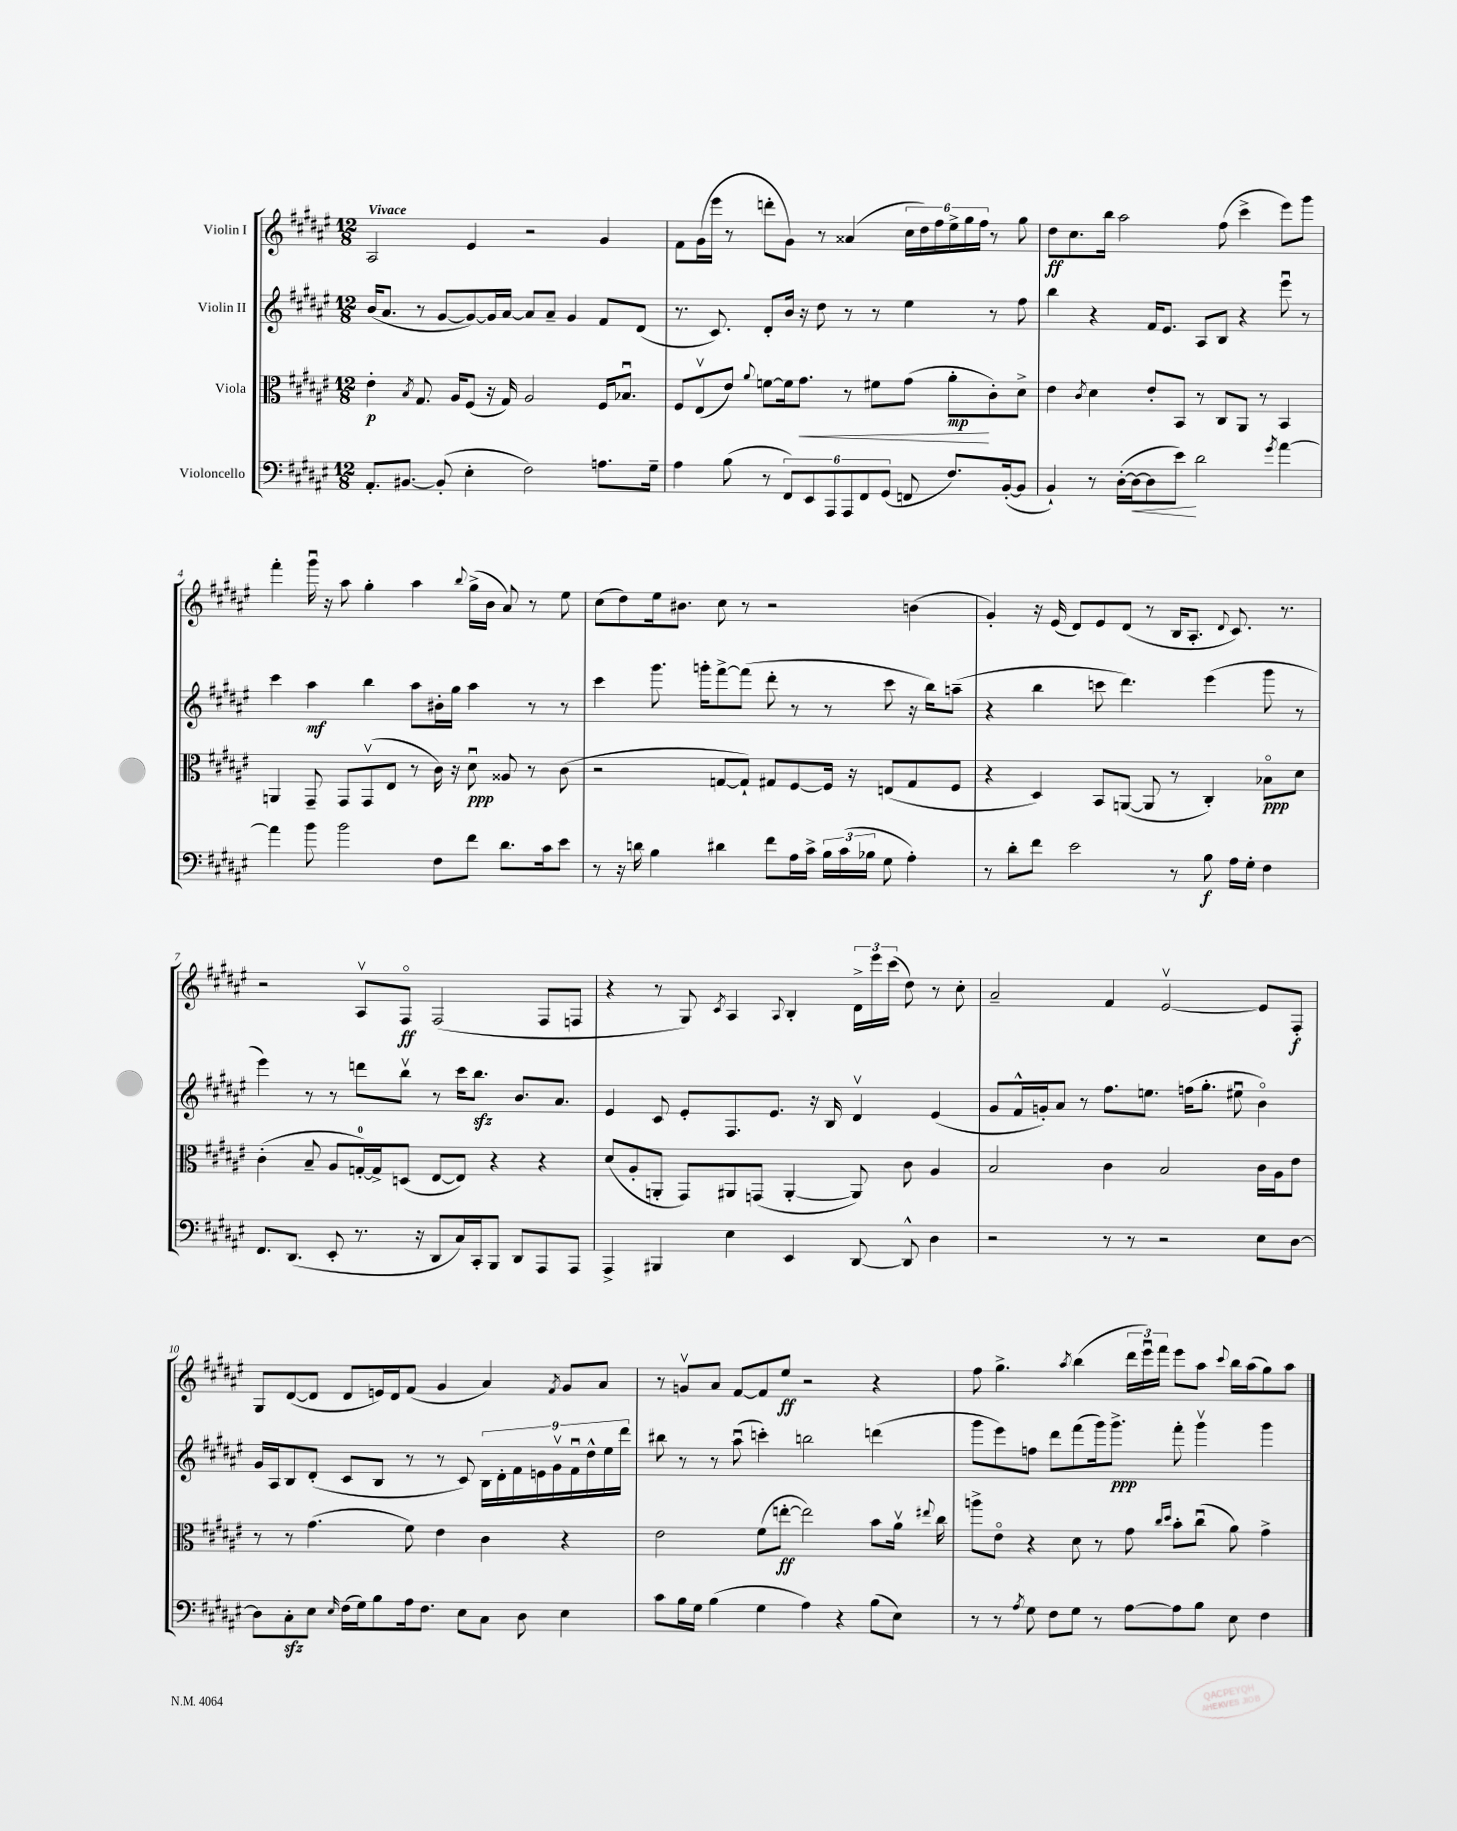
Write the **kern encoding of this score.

**kern	**kern	**kern	**kern
*staff4	*staff3	*staff2	*staff1
*clefF4	*clefC3	*clefG2	*clefG2
*k[f#c#g#d#a#e#]	*k[f#c#g#d#a#e#]	*k[f#c#g#d#a#e#]	*k[f#c#g#d#a#e#]
*M12/8	*M12/8	*M12/8	*M12/8
8.AA#'	4e#'	(16b	2A#
.	.	8.a#	.
[8.BB#	.	.	.
.	8qB	.	.
.	8.G#	8r	.
(8BB#']	.	[8g#	.
.	16A#	.	.
4E#'	(8F#	8g#_)	4e#
.	16r	16g#]	.
.	16G#)	[16a#	.
2F#)	2A#	8a#]	2r
.	.	8a#~	.
.	.	4g#	.
8.A	16F#	8f#	4g#
.	8.B-u	.	.
.	.	(8d#	.
16G#~	.	.	.
=	=	=	=
4A#	8F#	8.r	8f#
.	(8E#v	.	(16g#
.	.	8.c#)	16eee#
(8B	8e#)	.	8r
.	8qqa#	.	.
8r	[8f	8d#'	8ddd'
12FF#)	16f]	16b	8g#)
.	8.g#	16r	.
12EE#	.	.	.
.	.	8dd#	8r
12AAA#	.	.	.
12AAA#	8r	8r	(4a##
12FF#	.	.	.
.	8f#	8r	.
(12GG#	.	.	.
8FF	(8g#	4ee#	24cc#
.	.	.	24dd#)
.	.	.	24ff#
8.F#)	8a#'	.	24ee#^
.	.	.	24gg#
.	.	.	24ff#
.	8c#')	8r	8r
([16BB'	.	.	.
8BB]	8d#^	8ff#	8gg#
=	=	=	=
4BB`)	4e#	4bb	8dd#
.	.	.	8.cc#
.	8qc#	.	.
8r	4d#	4r	.
.	.	.	16bb
([16D#'	.	.	2aa#
16D#_	.	.	.
8D#]	8e#'	16f#	.
.	.	8.e#	.
8e#)	8BB	.	.
2d#	8r	8A#	.
.	8C#	8B	(8ff#
.	8AA#	4r	4ccc#^
.	8r	.	.
8qg#	.	.	.
[4a#	4BB	8eee#u	8eee#)
.	.	8r	8ggg#
=	=	=	=
4a#]	4AA	4ccc#	4fff#'
8b	8GG#~	4aa#	16ggg#u
.	.	.	16r
2b	8GG#	.	8aa#
.	(8GG#v	4bb	4gg#'
.	8E#	.	.
.	8r	8aa#	4aa#
8F#	16c#)	16b#'	.
.	16r	16gg#	.
.	.	.	8qqbb
8f#	8d#u	4aa#	(16gg#^
.	.	.	16b
8.d#	8A##	.	8a#)
.	8r	8r	8r
16c#	.	.	.
8e#	(8c#	8r	8ee#
=	=	=	=
8r	2r	4ccc#	(8cc#
16r	.	.	8dd#)
16d	.	.	.
4B	.	8.ggg#	16ee#
.	.	.	8.b#
.	.	16ggg'	.
4d#	[8G	[8fff#^	8cc#
.	8G`])	(8fff#]	8r
8f#	8G#	8ddd#'	2r
16A#	[8F#	8r	.
16c#^	.	.	.
24B	16F#]	8r	.
(24c#	.	.	.
.	16r	.	.
24B-	.	.	.
8G#	(8E	8ccc#	.
4A#')	8G#	16r	(4b
.	.	16bb)	.
.	8F#	(8aa~	.
=	=	=	=
8r	4r	4r	4g#')
8d#'	.	.	.
8f#	4D#)	4bb	16r
.	.	.	(16e#
2e#	.	.	8d#)
.	8BB	8ccc	8e#
.	([8AA	4.ddd#)	(8d#
.	8AA]	.	8r
8r	8r	.	16B
.	.	.	8.A#'
8B	4C#')	(4eee#	.
.	.	.	8qqd#
16A#	.	.	8.c#)
16G#'	.	.	.
4F#	8B-o	8ggg#	.
.	.	.	8.r
.	8d#	8r	.
=	=	=	=
8.FF#	(4c#'	4eee#)	2r
(8.DD#	.	.	.
.	8B~	8r	.
8EE#'	8A#	8r	.
8.r	[16G')	8ddd	8A#v
.	16G^]	.	.
.	(8D	8bbv	8F#o
16r	.	.	.
8DD#	[8E#	8r	(2F#
16C#)	8E#])	16ccc#	.
16CC#'	.	8.bb	.
8BBB	4r	.	.
8DD#	.	8.b	.
8AAA#	4r	.	8F#
.	.	8.a#	.
8AAA#	.	.	8F
=	=	=	=
4AAA#^	(8d#	4e#	4r
.	8A#'	.	.
4BBB#	8AA'	8c#	8r
.	8GG#)	8e#'	8G#)
.	.	.	8qc#
4E#	8AA#	8.F#	4A#
.	(8GG	.	.
.	.	8.e#	.
.	.	.	8qqA#
4EE#	[4AA#'	.	4B'
.	.	16r	.
.	.	16B	.
[8DD#	8AA#])	4d#v	24d#^
.	.	.	24eee#
.	.	.	(24ccc#
8DD#^^]	8c#	.	8dd#)
4D#	4A#	(4e#	8r
.	.	.	8cc#'
=	=	=	=
2r	2B	8g#	2a#~
.	.	16f#^^	.
.	.	16g')	.
.	.	8a#	.
.	.	8r	.
8r	4c#	8.ff#	4f#
8r	.	.	.
.	.	8.ee	.
2r	2B	.	[2e#v
.	.	(16ff	.
.	.	8.gg#'	.
.	.	8ee#u	.
8E#	16c#	4bo)	8e#]
.	16A#	.	.
[8D#	8e#	.	8F#'
=	=	=	=
8D#]	8r	16g#	8G#
.	.	16A#	.
8C#'	8r	8B	([8d#
8E#	(4.g#	(8d#'	8d#]
16qqE#	.	.	.
(16F#	.	8c#	8d#
16G#)	.	.	.
8B	.	8B	16e)
.	.	.	16d#
16A#	8f#)	8r	(8f#
8.F#	.	.	.
.	4e#	8r	4g#
8E#	.	8c#)	.
8C#	4c#	18B	4a#)
.	.	18d#'	.
.	.	18f#	.
8D#	.	.	.
.	.	18e	.
.	.	18g#v	.
.	.	.	8qf#
4E#	4r	.	8g#
.	.	18f#u	.
.	.	18dd#^^	.
.	.	.	8a#
.	.	18ee#	.
.	.	18ddd#	.
=	=	=	=
8c#	2e#	8bb#	8r
16B	.	8r	8gv
16G#	.	.	.
(4B	.	8r	8a#
.	.	(8aa#u	[8f#
4G#	(8f#	4ccc')	8f#]
.	[8ee'	.	8ee#
4A#)	2ee])	2bb	2r
4r	.	.	.
(8B	8b	(4ddd	4r
8E#)	16a#v	.	.
.	8qqee#	.	.
.	16cc#	.	.
=	=	=	=
8r	8aa^	8ggg#	8ff#
8r	8e#o	8eee#)	4.gg#^
8qA#	.	.	.
8G#	4r	8ff	.
8F#	.	8ddd#	.
.	.	.	8qaa#
8G#	8d#	(8fff#	(4bb
8r	8r	16ggg#)	.
.	.	8.ggg#^	.
[8A#	8g#	.	24ddd#
.	.	.	24eee#u)
.	.	.	24fff#
.	16qqcc#	.	.
.	16qqdd#	.	.
8A#]	8b'	8fff#'	8eee#
8B	(8cc#u	4ggg#v	8aa#
.	.	.	8qqccc#
8E#	8a#)	.	16bb
.	.	.	(16aa#
4F#	4g#^	4ggg#	8gg#)
.	.	.	8aa#
==	==	==	==
*-	*-	*-	*-
